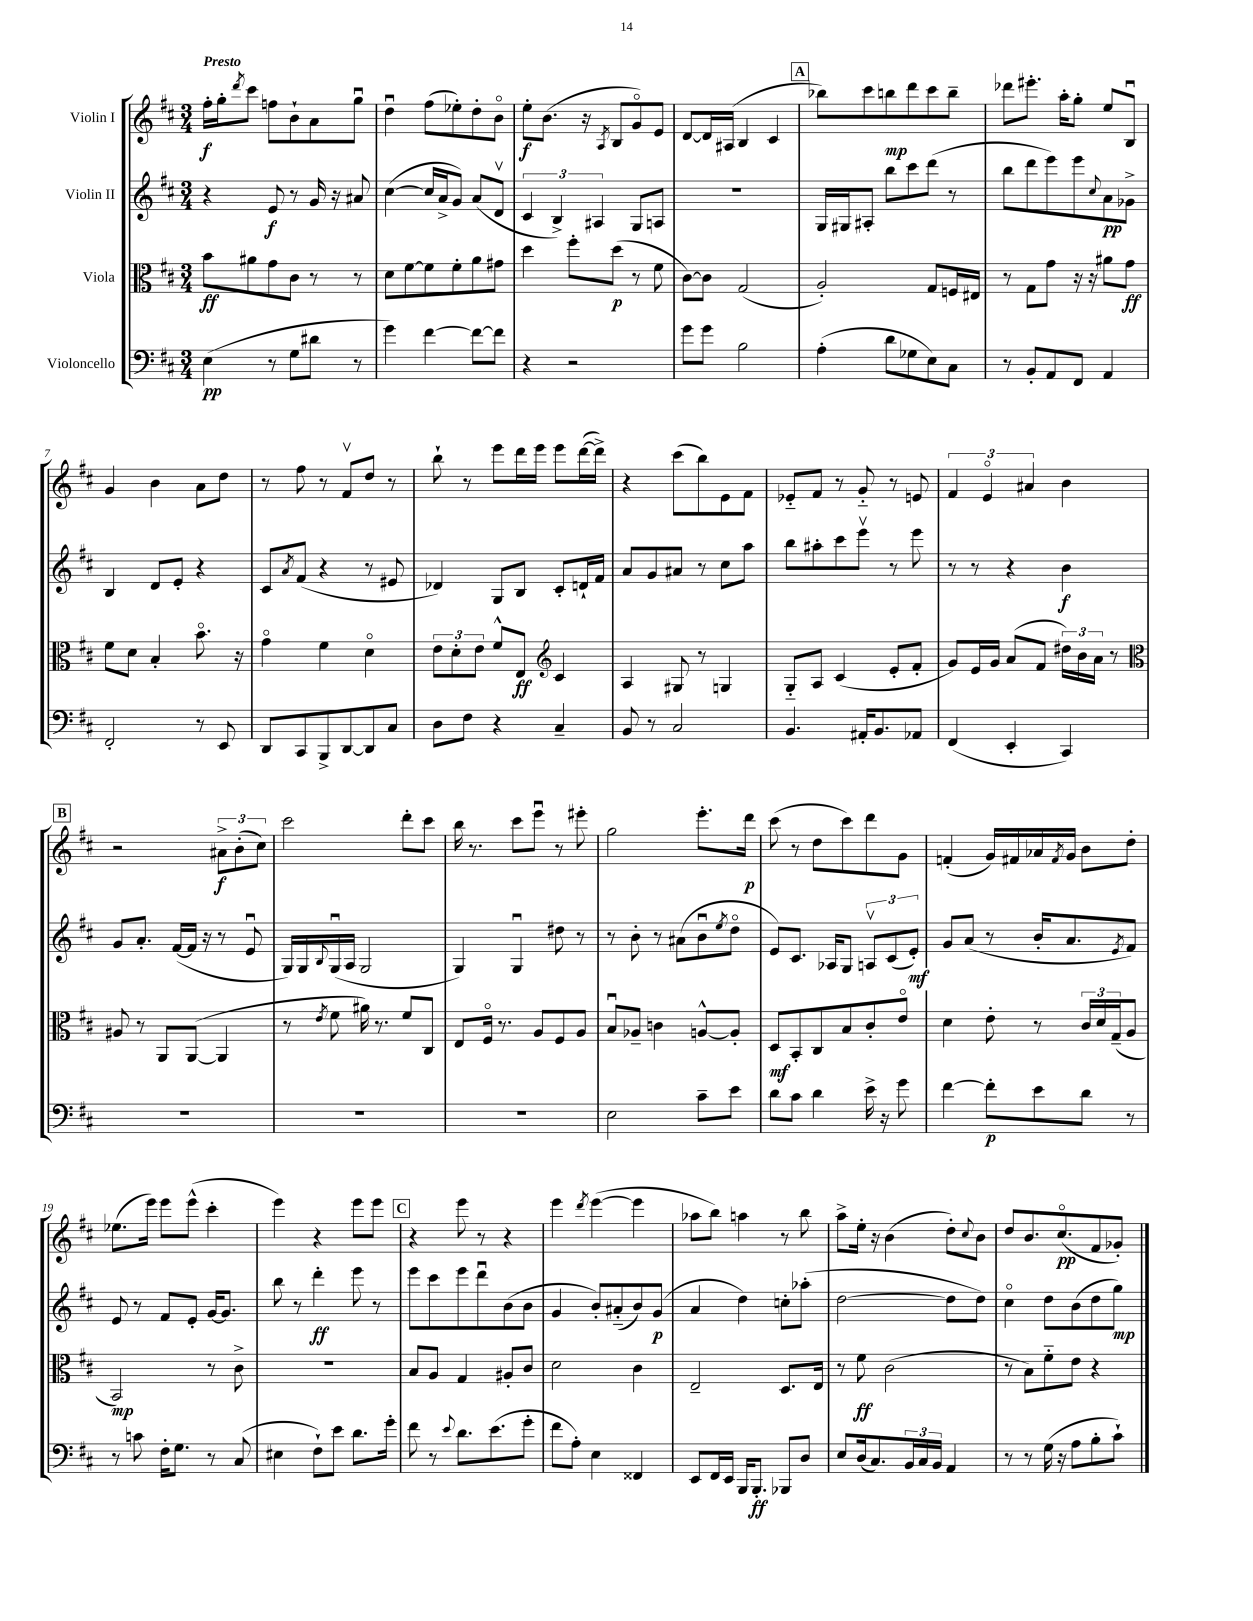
<<
\new StaffGroup <<
\new Staff = "s0" \with { instrumentName = "Violin I" } {
    \clef treble \key d \major \numericTimeSignature \time 3/4 \tempo "Presto"
    fis''16-.\f g''16-. \acciaccatura { d'''8 } cis'''8 f''8 b'8-! a'8 g''8\downbow |
    d''4\downbow fis''8( ees''8-.) d''8-. b'8\flageolet |
    e''8-.\f b'8.( r16 \acciaccatura { a8 } b8 g'8\flageolet) e'8 |
    d'8~ d'16 ais16( b4 cis'4 |
    \mark \markup { \box "A" } bes''8) cis'''8 b''8\mp d'''8 cis'''8 b''8-- |
    des'''8 eis'''8.-. a''16-. g''8-. e''8 b8\downbow |
    g'4 b'4 a'8 d''8 |
    r8 fis''8 r8 fis'8\upbow d''8 r8 |
    b''8-! r8 e'''8 d'''16 e'''16 e'''8 d'''16~( d'''16->) |
    r4 cis'''8( b''8) e'8 fis'8 |
    ees'8-_ fis'8 r8 g'8-_ r8 e'8 |
    \tuplet 3/2 { fis'4 e'4\flageolet ais'4 } b'4 |
    \mark \markup { \box "B" } r2 \tuplet 3/2 { ais'8->\f b'8-.( cis''8) } |
    cis'''2 d'''8-. cis'''8 |
    b''16 r8. cis'''8 e'''8\downbow r8 eis'''8-. |
    g''2 e'''8.-. d'''16\p |
    cis'''8( r8 d''8 cis'''8) d'''8 g'8 |
    f'4-.( g'16) fis'16 aes'16 \acciaccatura { fis'8 } g'16 b'8 d''8-. |
    ees''8.( e'''16) e'''8 e'''8-^( cis'''4-. |
    e'''4) r4 e'''8 e'''8 |
    \mark \markup { \box "C" } r4 e'''8 r8 r4 |
    e'''4 \acciaccatura { d'''8 } e'''4~( e'''4 |
    aes''8 b''8) a''4 r8 b''8 |
    a''8-> e''16-. r16 b'4( d''8-.) \appoggiatura { cis''8 } b'8 |
    d''8 b'8. cis''8.\flageolet\pp( fis'8 ges'8-.) \bar "|." |
}
\new Staff = "s1" \with { instrumentName = "Violin II" } {
    \clef treble \key d \major \numericTimeSignature \time 3/4
    r4 e'8\f r8 g'16 r16 ais'8 |
    cis''4~( cis''16 a'16-> g'8) a'8( d'8\upbow |
    \tuplet 3/2 { cis'4 b4->) ais4 } g8 a8 |
    R2. |
    \mark \markup { \box "A" } g16 gis16 ais8-. b''8 cis'''8 d'''8( r8 |
    b''8 d'''8 e'''8) e'''8 \appoggiatura { cis''8 } a'8\pp ges'8-> |
    b4 d'8 e'8-. r4 |
    cis'8 \acciaccatura { a'8 } fis'8( r4 r8 eis'8 |
    des'4) g8 b8 cis'8-. d'16-! fis'16 |
    a'8 g'8 ais'8 r8 cis''8 a''8 |
    b''8 ais''8-. cis'''8 e'''8\upbow r8 e'''8 |
    r8 r8 r4 b'4\f |
    \mark \markup { \box "B" } g'8 a'8.-. fis'16~( fis'16 r16 r8 e'8\downbow |
    g16) g16 \appoggiatura { b8 } g16\downbow( a16 g2 |
    g4) g4\downbow dis''8 r8 |
    r8 b'8-. r8 ais'8( b'8\downbow \acciaccatura { e''8 } d''8\flageolet |
    e'8) cis'8. aes16 g8 \tuplet 3/2 { a8\upbow cis'8( e'8-.\mf) } |
    g'8 a'8( r8 b'16-. a'8. \acciaccatura { e'8 } fis'8) |
    e'8 r8 fis'8 e'8-. g'16~ g'8. |
    b''8 r8 d'''4-.\ff e'''8 r8 |
    \mark \markup { \box "C" } e'''8 cis'''8 e'''8 d'''8\downbow b'8( b'8 |
    g'4 b'8-.) ais'8-_( b'8) g'8\p( |
    a'4 d''4) c''8-. aes''8-.( |
    d''2~ d''8 d''8) |
    cis''4\flageolet d''8 b'8( d''8 g''8\mp) \bar "|." |
}
\new Staff = "s2" \with { instrumentName = "Viola" } {
    \clef alto \key d \major \numericTimeSignature \time 3/4
    b'8\ff ais'8 g'8 cis'8 r8 r8 |
    d'8 fis'8~ fis'8 fis'8-. a'8 gis'8 |
    d''4 fis''8-. d''8\p( r8 fis'8 |
    cis'8~) cis'8 g2( |
    \mark \markup { \box "A" } a2-.) g8 f16 eis16 |
    r8 g8 g'8 r16 r16 ais'8 g'8\ff |
    fis'8 d'8 b4-. b'8.\flageolet r16 |
    g'4\flageolet fis'4 d'4\flageolet |
    \tuplet 3/2 { e'8 d'8-. e'8 } fis'8-^ e8\ff \clef treble cis'4 |
    a4 gis8 r8 g4 |
    g8-_ a8 cis'4( e'8-. fis'8-. |
    g'8) e'16 g'16 a'8( fis'8 \tuplet 3/2 { dis''16) b'16 a'16 } r8 |
    \mark \markup { \box "B" } \clef alto ais8 r8 a,8 a,8~( a,4 |
    r8 \acciaccatura { e'8 } fis'8 ais'16) r8. fis'8 cis8 |
    e8 fis16\flageolet r8. a8 fis8 a8 |
    b8\downbow aes8-- c'4 a8~-^ a8-. |
    d8\mf b,8-. cis8 b8 cis'8-. e'8\flageolet |
    d'4 e'8-. r8 \tuplet 3/2 { cis'16 d'16 g16--( } a8 |
    b,2\mp) r8 cis'8-> |
    R2. |
    \mark \markup { \box "C" } b8 a8 g4 ais8-. cis'8 |
    d'2 cis'4 |
    e2-- d8. e16 |
    r8 fis'8\ff cis'2( |
    r8 b8) fis'8-_ e'8 r4 \bar "|." |
}
\new Staff = "s3" \with { instrumentName = "Violoncello" } {
    \clef bass \key d \major \numericTimeSignature \time 3/4
    e4\pp( r8 g8 dis'8 r8 |
    g'4) fis'4~ fis'8~ fis'8 |
    r4 r2 |
    g'8 g'8 b2 |
    \mark \markup { \box "A" } a4-.( d'8 ges8 e8) cis8 |
    r8 b,8-. a,8 fis,8 a,4 |
    fis,2-. r8 e,8 |
    d,8 cis,8 b,,8-> d,8~ d,8 cis8 |
    d8 fis8 r4 cis4-- |
    b,8 r8 cis2 |
    b,4. ais,16-. b,8. aes,8 |
    fis,4( e,4-. cis,4) |
    \mark \markup { \box "B" } R2. |
    R2. |
    R2. |
    e2 cis'8-- e'8 |
    d'8 cis'8 d'4 e'16-> r16 g'8 |
    fis'4~ fis'8-.\p e'8 d'8 r8 |
    r8 c'8 fis16-. g8. r8 cis8( |
    eis4 fis8-!) e'8 d'8. g'16-. |
    \mark \markup { \box "C" } fis'8 r8 \appoggiatura { e'8 } d'8. e'8.( g'8-. |
    fis'8 a8-.) e4 fisis,4 |
    e,8 fis,16 e,16 b,,16 b,,8.-.\ff bes,,8 d8 |
    e8 d16( cis8.) \tuplet 3/2 { b,16 cis16 b,16 } a,4 |
    r8 r8 g16( r16 a8 b8-. cis'8-!) \bar "|." |
}
>>
>>
